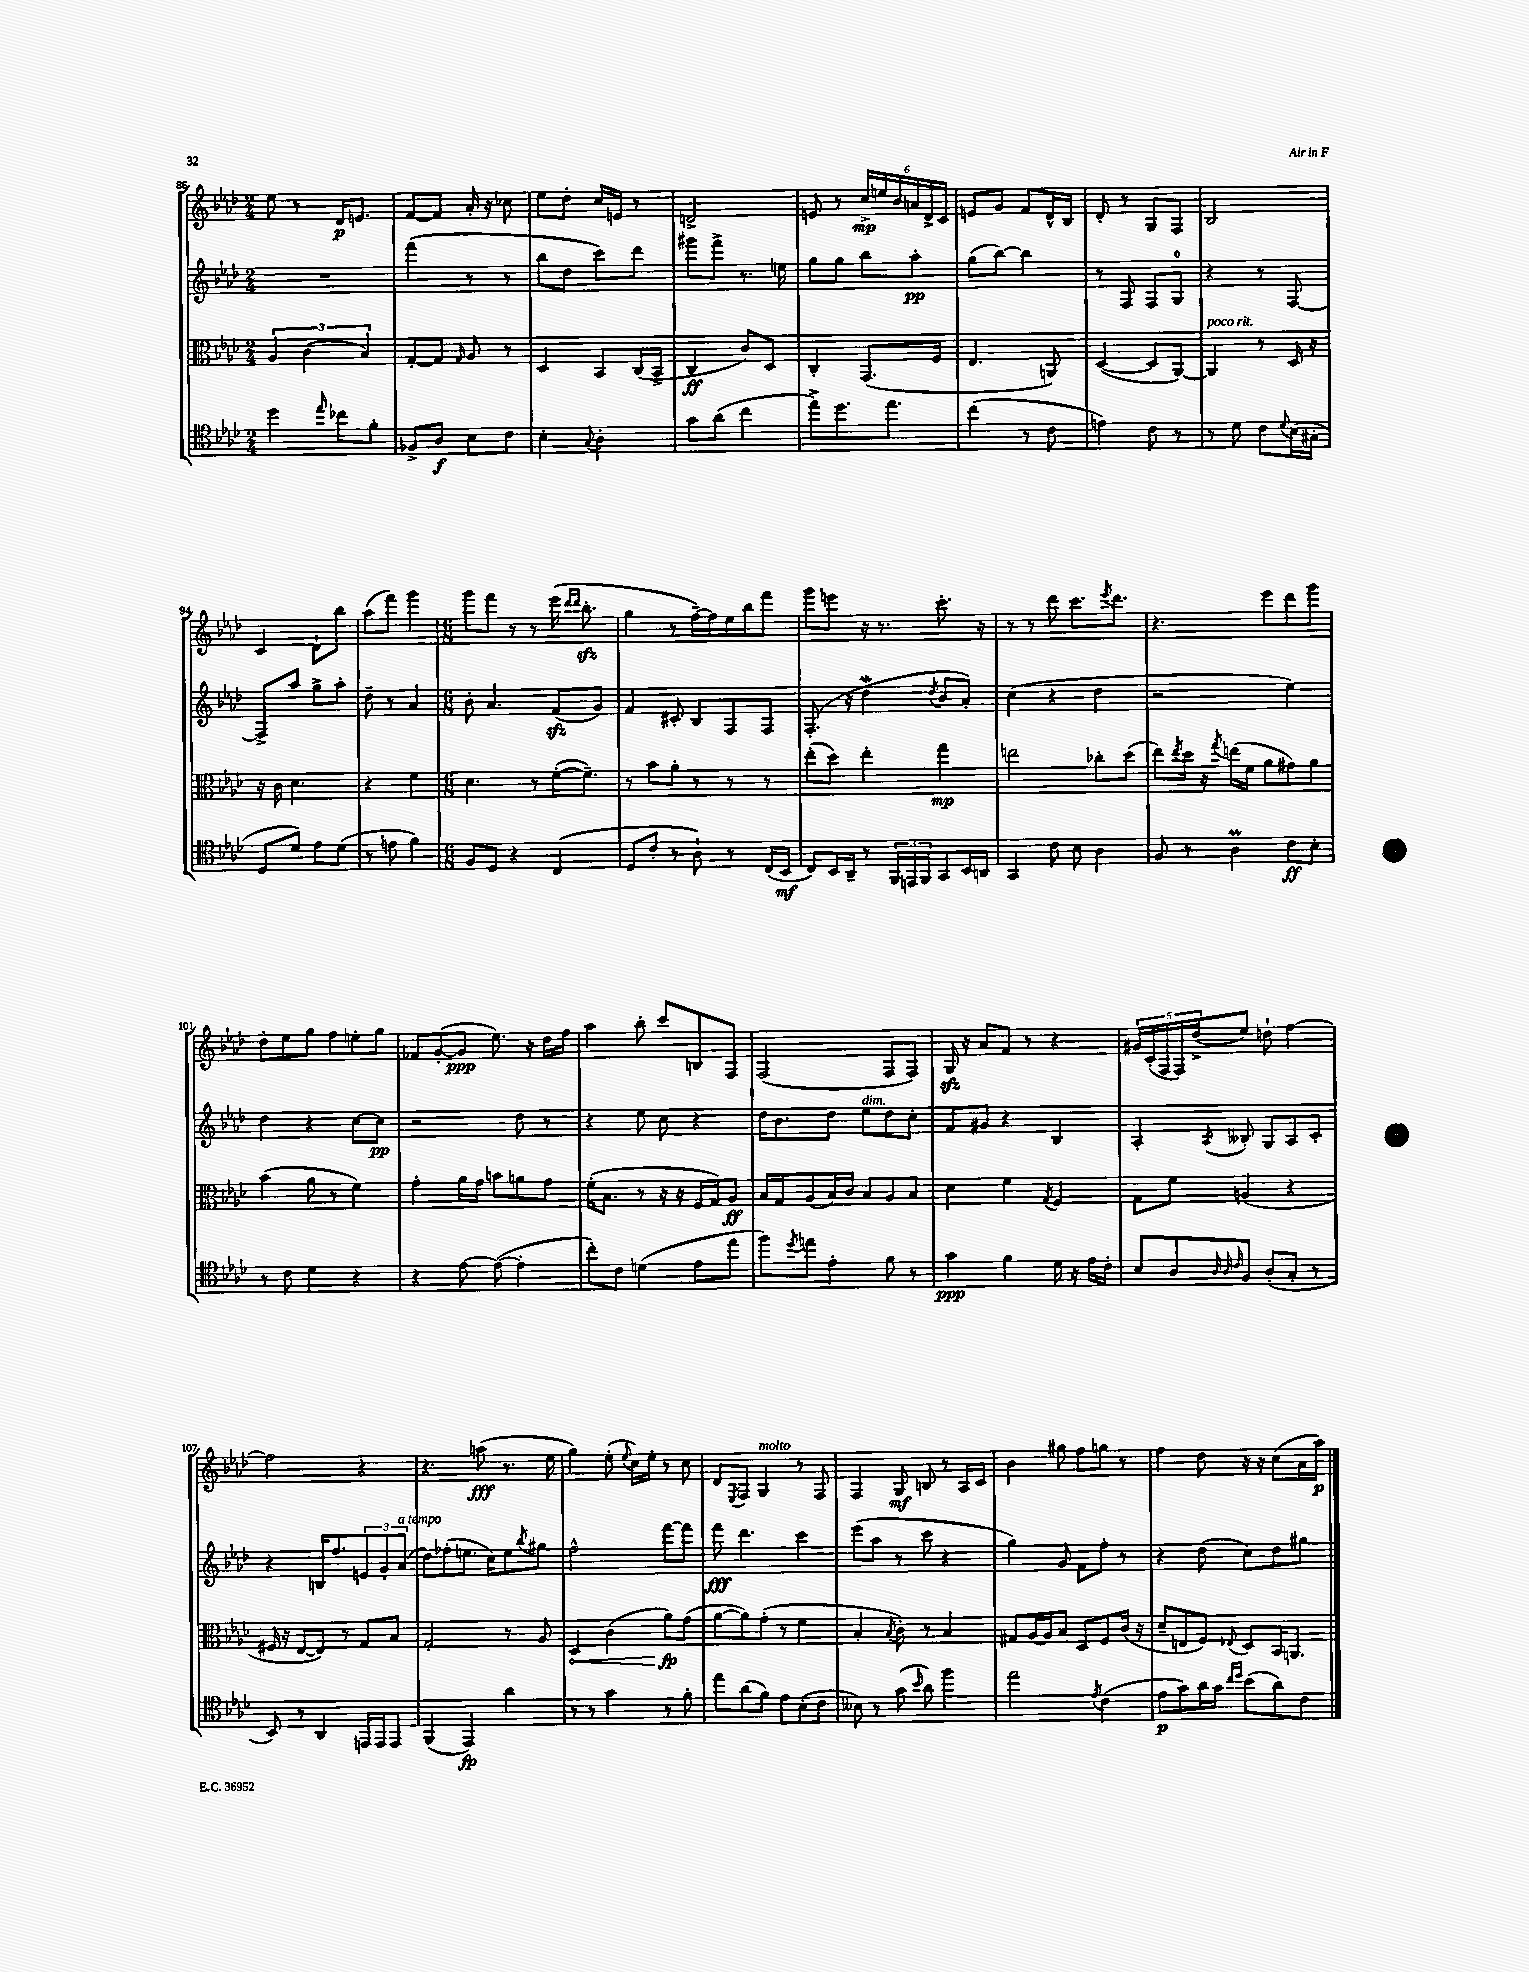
<<
\new StaffGroup <<
\new Staff = "s0" {
    \clef treble \key aes \major \numericTimeSignature \time 2/4
    ees''8 r8 des'16\p e'8. |
    f'8~ f'8 aes'16-. r16 ces''8 |
    ees''8 des''8-. c''16 e'16 r8 |
    d'2-> |
    e'8 r8 \tuplet 6/4 { c''16->\mp e''16 bes'16 a'16 des'16-> c'16 } |
    e'8 g'8 f'8 des'16-^ bes16 |
    des'8-. r8 g8 f8 |
    bes2 |
    c'4 des'8-! bes''8 |
    aes''8( f'''8) g'''4 |
    \numericTimeSignature \time 6/8 g'''8 f'''8 r8 r8 ees'''16( \grace { des'''16 des'''16 } bes''8.-.\sfz |
    g''4 r8 f''16~--) f''16 ees''16 bes''16 f'''8 |
    g'''8 e'''8 r16 r8. c'''8.-. r16 |
    r8 r8 des'''8 c'''8. \acciaccatura { ees'''8 } des'''8. |
    r4. ees'''8 des'''8 g'''8 |
    des''8-. ees''8 g''8 f''8 e''8-. g''8 |
    fes'8 g'8~-.( g'8\ppp ees''8.) r16 des''16 f''16 |
    aes''4 bes''8-. c'''8 b8 f8 |
    f2( f8 f8) |
    g16\sfz r16 aes'8 f'8 r8 r4 |
    \tuplet 5/4 { gis'16 c'16-.( f16 f16) des''16->( } ees''8) d''8-! f''4~ |
    f''2 r4 |
    r4. a''8\fff( r8. ees''16 |
    g''4) ees''8-.( \appoggiatura { ees''8 } c''16) ees''16-. r8 c''8 |
    des'8 \acciaccatura { ees8 } f8 g4^\markup { \italic "molto" } r8 f8 |
    f4 g8\mf b8 r8 aes16 c'16 |
    bes'4 gis''8 f''8 g''8 r8 |
    f''4 des''8 r16 r16 c''8( aes'16 aes''16\p) \bar "|." |
}
\new Staff = "s1" {
    \clef treble \key aes \major \numericTimeSignature \time 2/4
    R2 |
    f'''4( r8 r8 |
    bes''8 des''8 c'''8) des'''8 |
    gis'''8 f'''8-> r8. e''16 |
    g''8 g''8 bes''8 aes''8-.\pp |
    g''8( bes''8~) bes''4 |
    r8 f8 f8 g8-0 |
    r4 r8 f8~ |
    f8-> aes''8 g''8-> aes''8-. |
    des''8-- r8 aes'4 |
    \numericTimeSignature \time 6/8 bes'8-. aes'4. f'8\sfz( g'8) |
    f'4 cis'8-. bes8 f8 f8 |
    f8.-.( r16 des''4\mordent \acciaccatura { des''8 } bes'8 aes'8-.) |
    c''4( r4 des''4 |
    r2 ees''4) |
    des''4 r4 c''8~ c''8\pp |
    r2 des''8 r8 |
    r4 ees''8 c''8 r4 |
    des''16 bes'8. des''8 ees''8^\markup { \italic "dim." } des''8 c''8-. |
    f'8 gis'8 r4 bes4 |
    aes4-. \acciaccatura { aes8 } beses8-. g8 aes8 c'8-. |
    r4 b16 f''8. \tuplet 3/2 { e'8 g'8-. aes'8^\markup { \italic "a tempo" }( } |
    des''8) fes''8-.( e''8. c''16) e''8 \acciaccatura { bes''8 } gis''8 |
    f''2-^ f'''8~ f'''8 |
    f'''8\fff des'''4. c'''4 |
    ees'''8( aes''8 r8 c'''8 r4 |
    g''4) g'8 f'8 f''8-. r8 |
    r4 des''8( c''8) des''8 gis''8 \bar "|." |
}
\new Staff = "s2" {
    \clef alto \key aes \major \numericTimeSignature \time 2/4
    \tuplet 3/2 { aes4 c'4( bes4) } |
    g8~-. g8 \grace { g16 } aes8 r8 |
    des4 bes,8 c16( bes,16-> |
    c4\ff c'8) des8 |
    c4-. g,8.( f16 |
    ees4. a,8) |
    des4~( des8 aes,8~) |
    aes,4^\markup { \italic "poco rit." } r8 des16 r16 |
    r16 c'16 des'4. |
    r4 f'4 |
    \numericTimeSignature \time 6/8 des'4. r8 f'16~-.( f'8.--) |
    r8 bes'8 aes'8-. r8 r8 r8 |
    ees''8-.( des''8) ees''4-. g''4\mp |
    e''2 ces''8-. des''8( |
    ees''8) \acciaccatura { ees''8 } des''16 r16 \acciaccatura { g''8 } e''16( f'16 aes'8 gis'8) aes'8 |
    bes'4( aes'8 r8 f'4) |
    g'4-. aes'16 g'16 b'8 a'8 g'8 |
    f'16-.( bes8. r8 r16 r16 f16 g16) aes8\ff |
    bes16 g16 aes8( bes16) c'16 bes8 aes8 bes8 |
    des'4 f'4 \acciaccatura { g8 } f4 |
    g8 f'8 a4( r4 |
    fis16 r16 ees8~ ees8) r8 g8 bes8 |
    g2-. r8 aes8 |
    \once \override Hairpin.circled-tip = ##t des4\< c'4( aes'8\fp\!) g'8( |
    aes'8~ aes'8) g'8-.( r8 f'4 |
    bes4-. \acciaccatura { bes8 } c'8-.) r8 bes4 |
    gis8 aes16~ aes16 bes8 des8 f8 c'16( r16 |
    des'8-- e8 f8) \appoggiatura { ees8 } des8 bes,16 a,8. \bar "|." |
}
\new Staff = "s3" {
    \clef tenor \key aes \major \numericTimeSignature \time 2/4
    des''4 \grace { ees''16 } ces''8 f'8-. |
    fes8-> aes8\f bes8 c'8 |
    bes4-. \appoggiatura { g8 } aes4-. |
    g'8 aes'8( c''4 |
    ees''8->) des''8. ees''8. |
    c''4( r8 c'8 |
    e'4) c'8 r8 |
    r8 des'8 c'8 \appoggiatura { des'8 } bes16( gis16-. |
    des8 des'8) ees'8 des'8( |
    r8 e'8 f'4) |
    \numericTimeSignature \time 6/8 f8 des8 r4 c4( |
    des8 c'8-. r8 aes8-!) r8 c16( bes,16\mf |
    c8) bes,16 aes,16-- r8 \tuplet 3/2 { f,16 e,16 f,16 } g,8 bes,16 a,16 |
    g,4 c'8 bes8 aes4 |
    f8 r8 aes4\prall c'8\ff bes8-. |
    r8 c'8 des'4 r4 |
    r4 ees'8~ ees'8~( ees'4-. |
    c''8-.) c'8 d'4( ees'8 ees''8 |
    f''8) \acciaccatura { des''8 } e''8 ees'4-. f'8 r8 |
    g'4\ppp f'4 des'16 r16 ees'16 c'16-. |
    bes8 aes8 \grace { aes32 aes32 c'32 } f8 aes8-.( g8-. r8 |
    bes,8) r8 aes,4 e,16 e,16 e,8 |
    f,4( ees,4\fp) aes'4 |
    r8 r8 g'4 r8 f'8-. |
    ees''8 aes'8( f'8) ees'8 bes8-.( c'8 |
    beses8) r8 g'8( \grace { bes'16 } aes'8) f''4 |
    ees''2 \acciaccatura { ees'8 } c'4( |
    ees'8\p g'8) aes'16 g'16 \grace { c''16 des''16 } bes'8( aes'8) c'8 \bar "|." |
}
>>
>>
\layout { \context { \Score currentBarNumber = #86 } }
